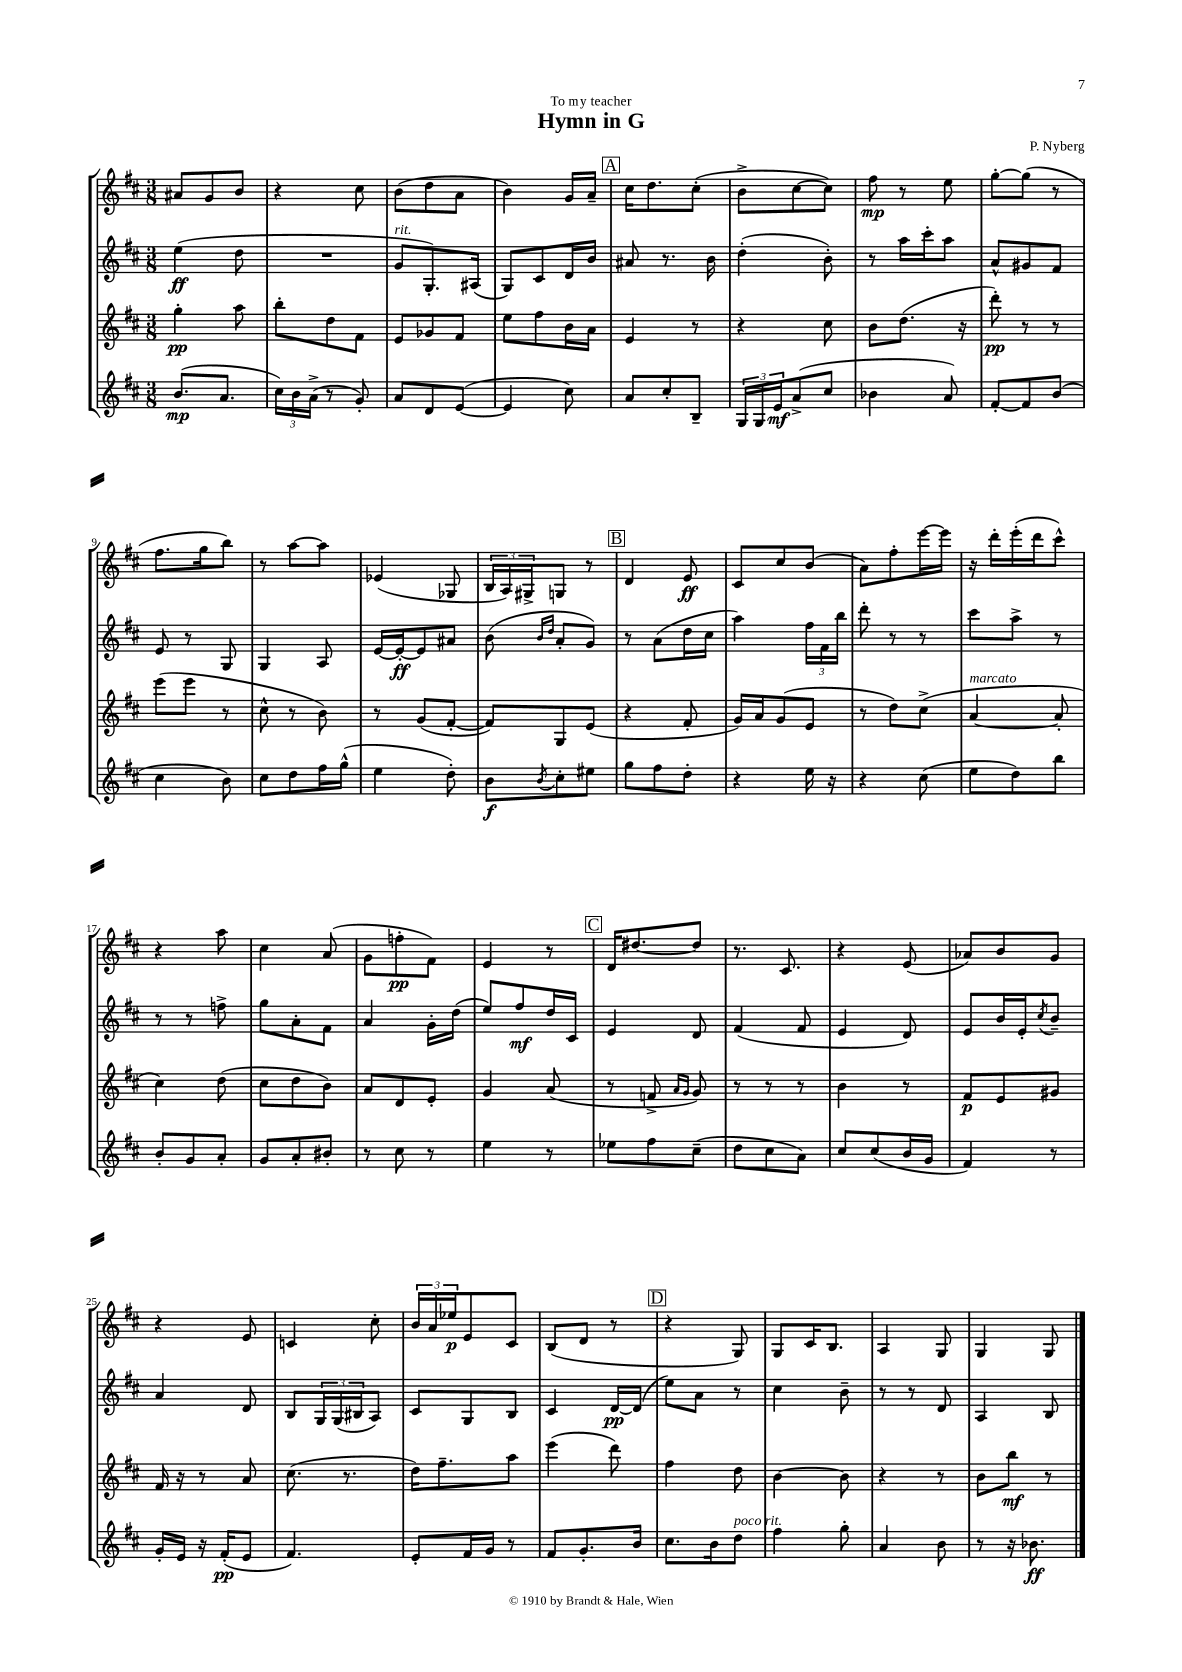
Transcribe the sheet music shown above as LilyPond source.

\header { title = "Hymn in G" composer = "P. Nyberg" dedication = "To my teacher" }
<<
\new StaffGroup <<
\new Staff = "s0" {
    \clef treble \key d \major \numericTimeSignature \time 3/8
    ais'8 g'8 b'8 |
    r4 cis''8 |
    b'8( d''8 a'8 |
    b'4) g'16 a'16-- |
    \mark \markup { \box "A" } cis''16 d''8. cis''8-.( |
    b'8-> cis''8~ cis''8) |
    fis''8\mp r8 e''8 |
    g''8~-. g''8( r8 |
    fis''8. g''16 b''8) |
    r8 a''8~ a''8 |
    ees'4( ges8 |
    \tuplet 3/2 { b16 a16) gis16-> } g8 r8 |
    \mark \markup { \box "B" } d'4 e'8\ff |
    cis'8 cis''8 b'8( |
    a'8) fis''8-. e'''16~ e'''16 |
    r16 d'''16-. e'''16-.( d'''16 cis'''8-^) |
    r4 a''8 |
    cis''4 a'8( |
    g'8 f''8-.\pp fis'8) |
    e'4 r8 |
    \mark \markup { \box "C" } d'16 dis''8.~ dis''8 |
    r8. cis'8. |
    r4 e'8( |
    aes'8) b'8 g'8 |
    r4 e'8 |
    c'4 cis''8-. |
    \tuplet 3/2 { b'16 a'16 ees''16\p } e'8 cis'8 |
    b8( d'8 r8 |
    \mark \markup { \box "D" } r4 g8) |
    g8 cis'16 b8. |
    a4 g8 |
    g4 g8 \bar "|." |
}
\new Staff = "s1" {
    \clef treble \key d \major \numericTimeSignature \time 3/8
    e''4\ff( d''8 |
    R4. |
    g'8^\markup { \italic "rit." } g8.-.) ais16( |
    g8) cis'8 d'16 b'16 |
    \mark \markup { \box "A" } ais'8 r8. b'16 |
    d''4-.( b'8-.) |
    r8 a''16 cis'''16-. a''8 |
    a'8-^ gis'8 fis'8 |
    e'8 r8 g8 |
    g4 a8 |
    e'16~ e'16~-.\ff e'8 ais'8 |
    b'8( \grace { b'16 d''16 } a'8-. g'8) |
    \mark \markup { \box "B" } r8 a'8( d''16 cis''16 |
    a''4) \tuplet 3/2 { fis''16 fis'16 b''16 } |
    d'''8-. r8 r8 |
    cis'''8 a''8-> r8 |
    r8 r8 f''8-> |
    g''8 a'8-. fis'8 |
    a'4 g'16-. d''16( |
    e''8) fis''8\mf d''16 cis'16 |
    \mark \markup { \box "C" } e'4 d'8 |
    fis'4( fis'8 |
    e'4 d'8) |
    e'8 b'16 e'16-. \acciaccatura { cis''8 } b'8-- |
    a'4 d'8 |
    b8 \tuplet 3/2 { g16 g16( bis16 } a8) |
    cis'8 g8 b8 |
    cis'4 d'16~\pp d'16( |
    \mark \markup { \box "D" } e''8) a'8 r8 |
    cis''4 b'8-- |
    r8 r8 d'8 |
    a4 b8 \bar "|." |
}
\new Staff = "s2" {
    \clef treble \key d \major \numericTimeSignature \time 3/8
    g''4-.\pp a''8 |
    b''8-. d''8 fis'8 |
    e'8 ges'8 fis'8 |
    e''8 fis''8 b'16 a'16 |
    \mark \markup { \box "A" } e'4 r8 |
    r4 cis''8 |
    b'8 d''8.( r16 |
    d'''8-.\pp) r8 r8 |
    e'''8( e'''8 r8 |
    cis''8-^ r8 b'8) |
    r8 g'8( fis'8~-. |
    fis'8) g8 e'8( |
    \mark \markup { \box "B" } r4 fis'8-. |
    g'16) a'16 g'8( e'8 |
    r8 d''8) cis''8->( |
    a'4~^\markup { \italic "marcato" } a'8-. |
    cis''4) d''8( |
    cis''8 d''8 b'8) |
    a'8 d'8 e'8-. |
    g'4 a'8( |
    \mark \markup { \box "C" } r8 f'8-> \grace { a'16 g'16 } g'8) |
    r8 r8 r8 |
    b'4 r8 |
    fis'8\p e'8 gis'8 |
    fis'16 r16 r8 a'8 |
    cis''8.( r8. |
    d''16) fis''8.-- a''8 |
    e'''4( d'''8) |
    \mark \markup { \box "D" } fis''4 d''8 |
    b'4~ b'8 |
    r4 r8 |
    b'8 b''8\mf r8 \bar "|." |
}
\new Staff = "s3" {
    \clef treble \key d \major \numericTimeSignature \time 3/8
    b'8.\mp( a'8. |
    \tuplet 3/2 { cis''16) b'16 a'16->( } r8 g'8-.) |
    a'8 d'8 e'8~( |
    e'4 cis''8) |
    \mark \markup { \box "A" } a'8 cis''8-. b8-- |
    \tuplet 3/2 { g16 g16 e'16\mf } a'8->( cis''8 |
    bes'4 a'8) |
    fis'8~-. fis'8 b'8( |
    cis''4 b'8) |
    cis''8 d''8 fis''16 g''16-^( |
    e''4 d''8-.) |
    b'8\f \acciaccatura { b'8 } cis''8-. eis''8 |
    \mark \markup { \box "B" } g''8 fis''8 d''8-. |
    r4 e''16 r16 |
    r4 cis''8( |
    e''8 d''8) b''8 |
    b'8-. g'8 a'8-. |
    g'8 a'8-. bis'8-. |
    r8 cis''8 r8 |
    e''4 r8 |
    \mark \markup { \box "C" } ees''8 fis''8 cis''8--( |
    d''8 cis''8 a'8) |
    cis''8 cis''8( b'16 g'16 |
    fis'4) r8 |
    g'16-. e'16 r16 fis'16-.\pp( e'8 |
    fis'4.) |
    e'8-. fis'16 g'16 r8 |
    fis'8 g'8.-. b'16 |
    \mark \markup { \box "D" } cis''8. b'16 d''8^\markup { \italic "poco rit." } |
    fis''4 g''8-. |
    a'4 b'8 |
    r8 r16 bes'8.\ff \bar "|." |
}
>>
>>
